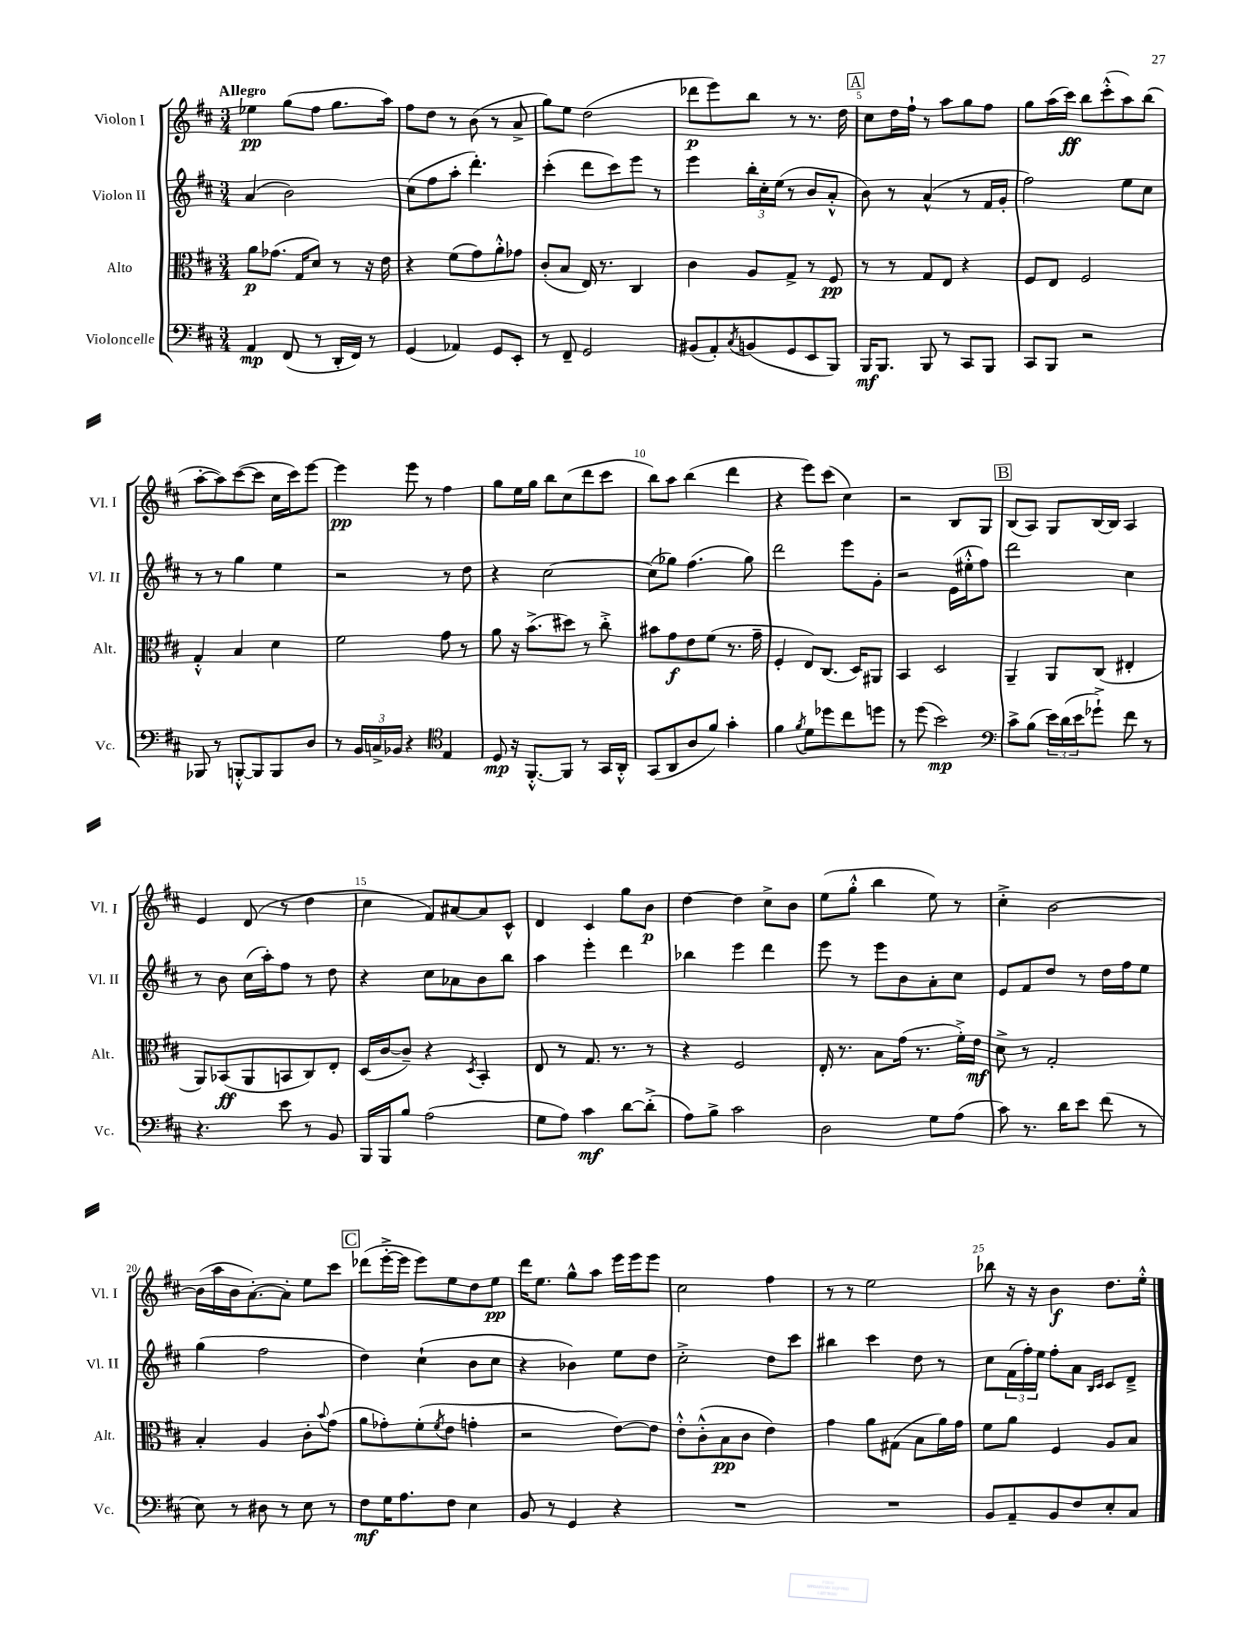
<<
\new StaffGroup <<
\new Staff = "s0" \with { instrumentName = "Violon I" shortInstrumentName = "Vl. I" } {
    \clef treble \key d \major \numericTimeSignature \time 3/4 \tempo "Allegro"
    ees''4\pp g''8( fis''8 g''8. a''16) |
    fis''8 d''8 r8 b'8( r8 a'8-> |
    g''8) e''8 d''2( |
    des'''8\p e'''8) b''8 r8 r8. d''16 |
    \mark \markup { \box "A" } cis''8 d''16 fis''16-! r8 a''8 g''8 fis''8 |
    g''8 a''16( cis'''16\ff) b''8 cis'''8-.-^( a''8) b''8( |
    a''8~-. a''8) cis'''8~( cis'''8 cis''16 cis'''16) e'''8~ |
    e'''4\pp e'''8 r8 fis''4 |
    g''8 e''16 g''16 b''8 cis''8( d'''8 cis'''8 |
    b''8) a''8 b''4( d'''4 |
    r4 e'''8) cis'''8( cis''4) |
    r2 b8 g8 |
    \mark \markup { \box "B" } b8( a8) g8 b16~ b16 a4 |
    e'4 d'8( r8 d''4 |
    cis''4 fis'8) ais'8~ ais'8 cis'8-^ |
    d'4 cis'4 g''8 b'8\p |
    d''4~ d''4 cis''8-> b'8 |
    e''8( g''8-.-^ b''4 e''8) r8 |
    cis''4-.-> b'2~ |
    b'16( a''16 b'16 a'8.~-.) a'8-. e''8 cis'''8 |
    \mark \markup { \box "C" } des'''8( e'''16~-.-> e'''16 e'''8) e''8 d''8 e''8\pp |
    d'''16 e''8. g''8-^ a''8 e'''16 e'''16 e'''8 |
    cis''2 fis''4 |
    r8 r8 e''2 |
    bes''8 r16 r16 b'4\f d''8. e''16-.-^ \bar "|." |
}
\new Staff = "s1" \with { instrumentName = "Violon II" shortInstrumentName = "Vl. II" } {
    \clef treble \key d \major \numericTimeSignature \time 3/4
    a'4( b'2) |
    cis''8( fis''8 a''8-. d'''4.-.) |
    cis'''4-.( d'''8 cis'''8) e'''8 r8 |
    e'''4 \tuplet 3/2 { b''16-. cis''16-. e''16( } r8 b'8 a'8-.-^ |
    \mark \markup { \box "A" } b'8) r8 a'4-^( r8 fis'16 g'16-. |
    fis''2) e''8 cis''8 |
    r8 r8 g''4 e''4 |
    r2 r8 d''8 |
    r4 cis''2~ |
    cis''8( ges''8) fis''4.( ges''8) |
    d'''2 e'''8 g'8-. |
    r2 e'16( eis''16-.-^ fis''8) |
    \mark \markup { \box "B" } d'''2 cis''4 |
    r8 b'8 cis''16( a''16-.) fis''8 r8 d''8 |
    r4 cis''8 aes'8 b'8 b''8 |
    a''4 e'''4-. d'''4 |
    bes''4 e'''4 d'''4 |
    e'''8 r8 e'''8 b'8 a'8-. cis''8 |
    e'8 fis'8 d''8 r8 d''16 fis''16 e''8 |
    g''4( fis''2 |
    \mark \markup { \box "C" } d''4) cis''4-!( b'8 cis''8 |
    r4 bes'4) e''8 d''8 |
    cis''2-.-> d''8 cis'''8 |
    bis''4 cis'''4 d''8 r8 |
    cis''8 \tuplet 3/2 { fis'16( fis''16-.) e''16 } fis''8-. a'8 \grace { b16 cis'16 } cis'8 d'8---> \bar "|." |
}
\new Staff = "s2" \with { instrumentName = "Alto" shortInstrumentName = "Alt." } {
    \clef alto \key d \major \numericTimeSignature \time 3/4
    a'8\p ges'8.( g16 d'8) r8 r16 e'16 |
    r4 fis'8( g'8) a'8-.-^ ges'8 |
    cis'8-.( b8 e16) r8. cis4 |
    cis'4 a8 g8-> r8 fis8\pp |
    \mark \markup { \box "A" } r8 r8 g8 e8 r4 |
    fis8 e8 fis2 |
    g4-.-^ b4 d'4 |
    fis'2 g'8 r8 |
    a'8 r16 b'8.->( dis''8) r8 cis''8-.-> |
    bis'8 g'8\f e'8 fis'8( r8. g'16-- |
    fis4-. e8) cis8.( d16) ais,8 |
    b,4 d2 |
    \mark \markup { \box "B" } a,4-- a,8 cis8( eis4-. |
    a,8) bes,8\ff( a,8 b,8 cis8) e8-. |
    d16( cis'16~ cis'8--) r4 \acciaccatura { d8 } b,4-. |
    e8 r8 g8. r8. r8 |
    r4 fis2 |
    e16-. r8. b8 g'16( r8. fis'16-.->) e'16\mf |
    d'8-> r8 g2-. |
    b4-. a4 cis'8-. \appoggiatura { b'8 } g'8( |
    \mark \markup { \box "C" } a'8 ges'8-.) fis'8-.( \acciaccatura { fis'8 } e'8 g'4-. |
    r2 e'8~) e'8 |
    e'8-.-^ cis'8-.-^( b8\pp cis'8 e'4) |
    g'4 a'8 gis8( b8 a'16) g'16 |
    fis'8 a'8 fis4 a8 b8 \bar "|." |
}
\new Staff = "s3" \with { instrumentName = "Violoncelle" shortInstrumentName = "Vc." } {
    \clef bass \key d \major \numericTimeSignature \time 3/4
    a,4\mp fis,8( r8 d,16-. fis,16) r8 |
    g,4( aes,4) g,8 e,8-. |
    r8 fis,8-- g,2 |
    bis,8( a,8-.) \acciaccatura { cis8 } b,8( g,8 e,8 b,,8) |
    \mark \markup { \box "A" } b,,16\mf b,,8. b,,8 r8 cis,8 b,,8 |
    cis,8 b,,8 r2 |
    bes,,8 r8 b,,8~-.-^ b,,8 b,,8 d8 |
    r8 \tuplet 3/2 { b,16 c16-> bes,16 } r4 \clef tenor e4 |
    d8\mp r16 fis,8.~-.-^ fis,8 r8 g,16 a,16-.-^ |
    g,8( a,8 a8 fis'8) g'4-. |
    fis'4 \acciaccatura { fis'8 } d'8 des''8 cis''8 d''8 |
    r8 d''8( b'2\mp) |
    \mark \markup { \box "B" } \clef bass cis'8-> b8( \tuplet 3/2 { e'16) d'16( e'16 } ges'8-!->) fis'8 r8 |
    r4. e'8 r8 b,8 |
    b,,16 b,,16 b8 a2( |
    g8 a8) cis'4\mf d'8~ d'8-.->( |
    a8) b8-> cis'2 |
    d2 g8 a8( |
    cis'8) r8. d'16 e'8 fis'8( r8 |
    e8) r8 dis8 r8 e8 r8 |
    \mark \markup { \box "C" } fis8\mf g16 a8. fis8 e4 |
    b,8 r8 g,4 r4 |
    R2. |
    R2. |
    b,8 a,8-- b,8 fis8 e8-. cis8 \bar "|." |
}
>>
>>
\layout { \context { \Score \override BarNumber.break-visibility = ##(#f #t #t) barNumberVisibility = #(every-nth-bar-number-visible 5) } }
